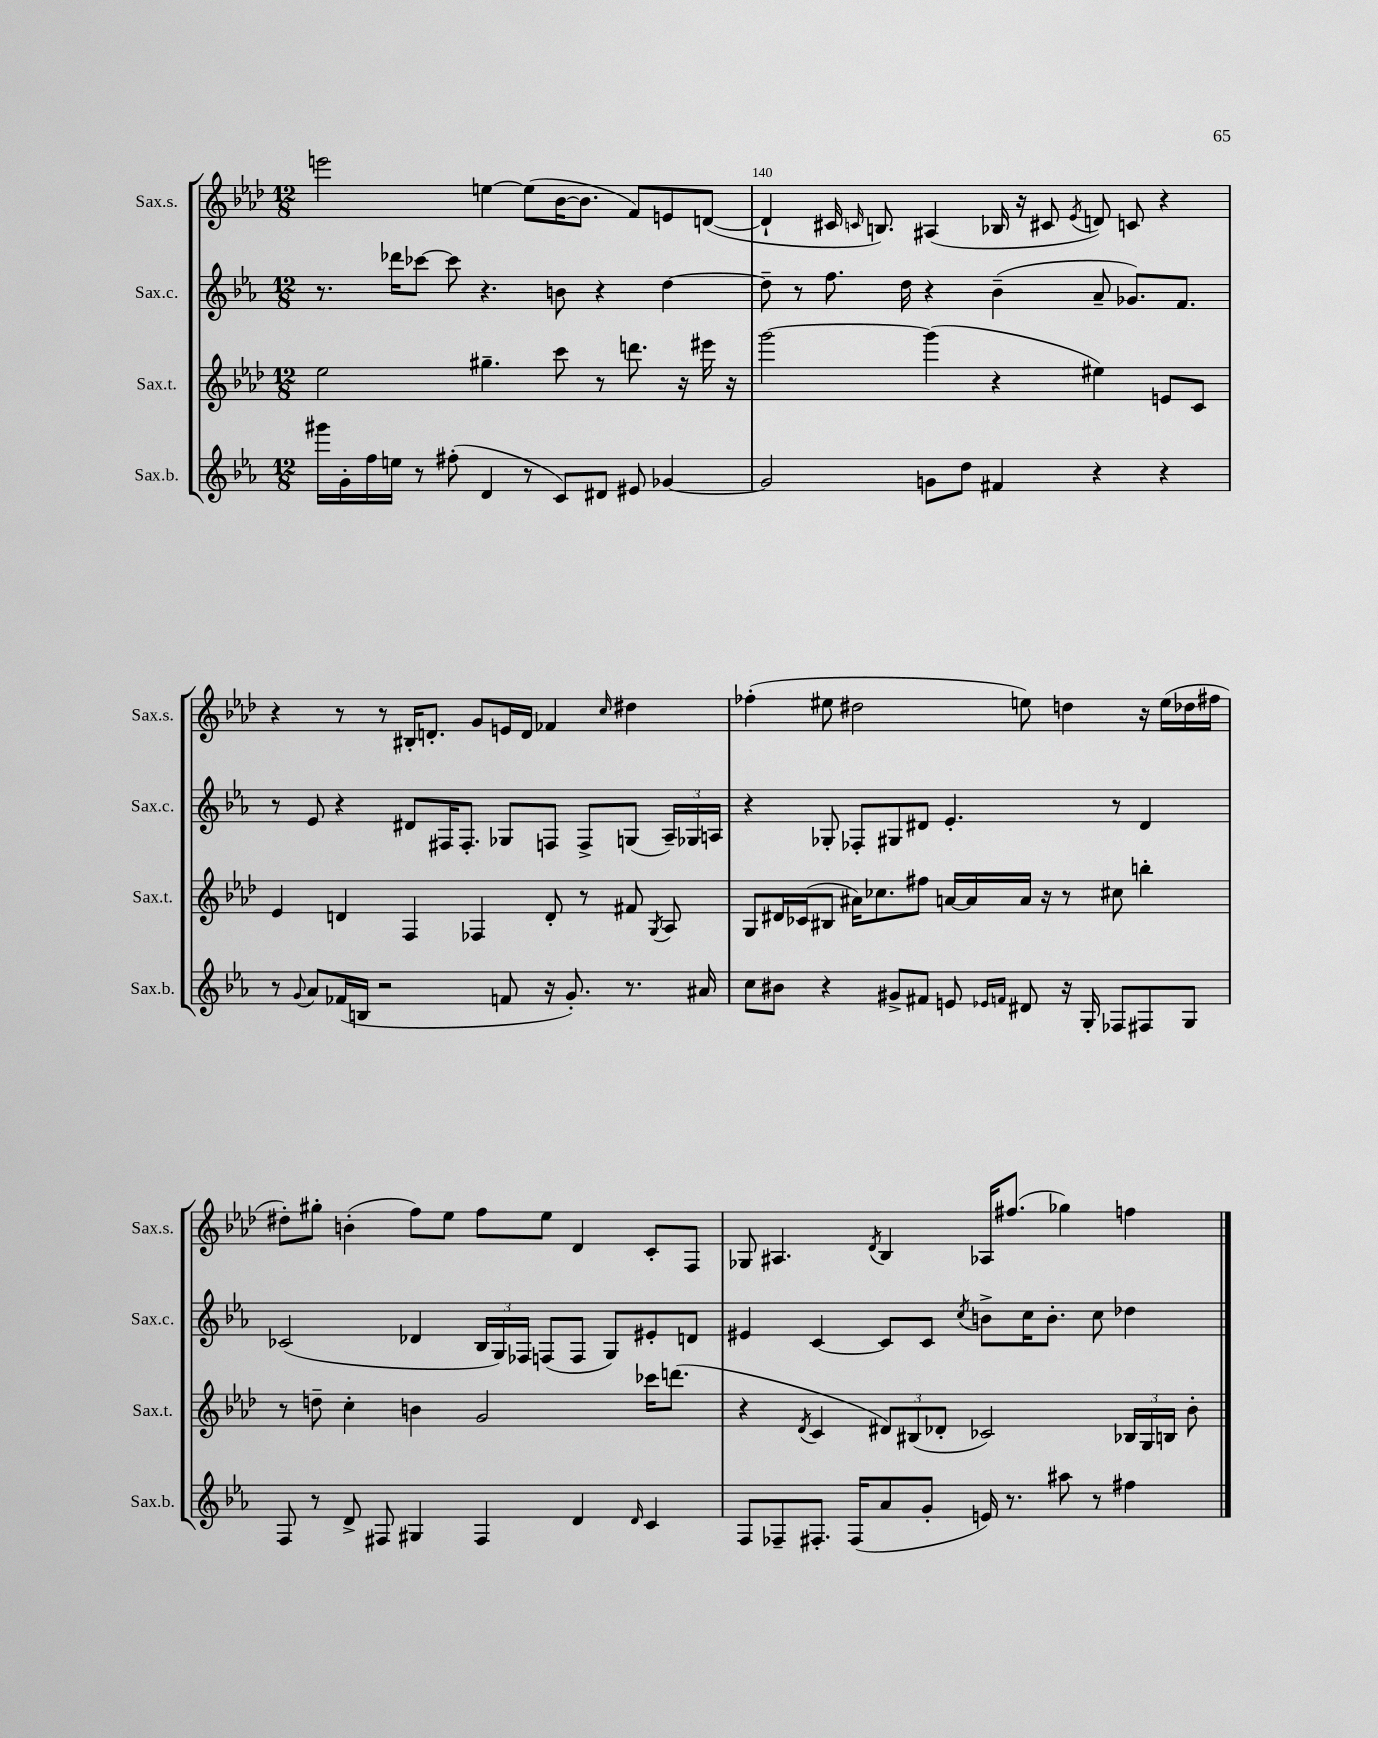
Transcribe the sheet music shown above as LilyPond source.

<<
\new StaffGroup <<
\new Staff = "s0" \with { instrumentName = "Sax.s." shortInstrumentName = "Sax.s." } {
    \clef treble \key aes \major \numericTimeSignature \time 12/8
    \autoBeamOff e'''2 e''4~ e''8[( bes'16~ bes'8.] f'8[) e'8 d'8]~( |
    d'4-! cis'16 \grace { c'16 } b8.) ais4( bes16 r16 cis'8 \acciaccatura { ees'8 } d'8) c'8 r4 |
    r4 r8 r8 bis16[-. d'8.]-. g'8[ e'16 d'16] fes'4 \grace { c''16 } dis''4 |
    fes''4-.( eis''8 dis''2 e''8) d''4 r16 e''16[( des''16 fis''16] |
    dis''8[-.) gis''8]-. b'4-.( f''8[) ees''8] f''8[ ees''8] des'4 c'8[-. f8] |
    ges8 ais4. \acciaccatura { des'8 } bes4 aes16[ fis''8.]( ges''4) f''4 \bar "|." |
}
\new Staff = "s1" \with { instrumentName = "Sax.c." shortInstrumentName = "Sax.c." } {
    \clef treble \key ees \major \numericTimeSignature \time 12/8
    \autoBeamOff r8. des'''16[ ces'''8]~ ces'''8 r4. b'8 r4 d''4~ |
    d''8-- r8 f''8. d''16 r4 bes'4--( aes'8-- ges'8.[) f'8.] |
    r8 ees'8 r4 dis'8[ fis16 fis8.]-. ges8[ f8] f8[-> g8]( \tuplet 3/2 { aes16[--) ges16 a16] } |
    r4 ges8-. fes8[-. gis8 dis'8] ees'4.-. r8 dis'4 |
    ces'2( des'4 \tuplet 3/2 { bes16[ g16) fes16] } f8[( f8] g8[) eis'8-. d'8] |
    eis'4 c'4~ c'8[ c'8] \acciaccatura { c''8 } b'8[-> c''16 b'8.]-. c''8 des''4 \bar "|." |
}
\new Staff = "s2" \with { instrumentName = "Sax.t." shortInstrumentName = "Sax.t." } {
    \clef treble \key aes \major \numericTimeSignature \time 12/8
    \autoBeamOff ees''2 gis''4.-- c'''8 r8 d'''8. r16 eis'''16 r16 |
    g'''2~ g'''4( r4 eis''4) e'8[ c'8] |
    ees'4 d'4 f4 fes4 d'8-. r8 fis'8 \acciaccatura { g8 } aes8 |
    g8[ dis'16 ces'16( bis8] ais'16[) ces''8. fis''8] a'16[~ a'16 a'16] r16 r8 cis''8 b''4-. |
    r8 d''8-- c''4-. b'4 g'2 ces'''16[ d'''8.]( |
    r4 \acciaccatura { des'8 } c'4 \tuplet 3/2 { dis'8[) bis8( des'8]-. } ces'2) \tuplet 3/2 { bes16[ g16 b16] } bes'8-. \bar "|." |
}
\new Staff = "s3" \with { instrumentName = "Sax.b." shortInstrumentName = "Sax.b." } {
    \clef treble \key ees \major \numericTimeSignature \time 12/8
    \autoBeamOff gis'''16[ g'16-. f''16 e''16] r8 fis''8-.( d'4 r8 c'8[) dis'8] eis'8 ges'4~ |
    ges'2 g'8[ d''8] fis'4 r4 r4 |
    r8 \appoggiatura { g'8 } aes'8[ fes'16( b16] r2 f'8 r16 g'8.-.) r8. ais'16 |
    c''8[ bis'8] r4 gis'8[-> fis'8] e'8 \grace { ees'16[ f'16] } dis'8 r16 g16-. fes8[ fis8 g8] |
    f8 r8 d'8-> fis8 gis4 fis4 d'4 \grace { d'16 } c'4 |
    f8[ fes8-- fis8.]-. fis16[( aes'8 g'8]-. e'16) r8. ais''8 r8 fis''4 \bar "|." |
}
>>
>>
\layout { \context { \Score currentBarNumber = #139 \override BarNumber.break-visibility = ##(#f #t #t) barNumberVisibility = #(every-nth-bar-number-visible 5) } }
